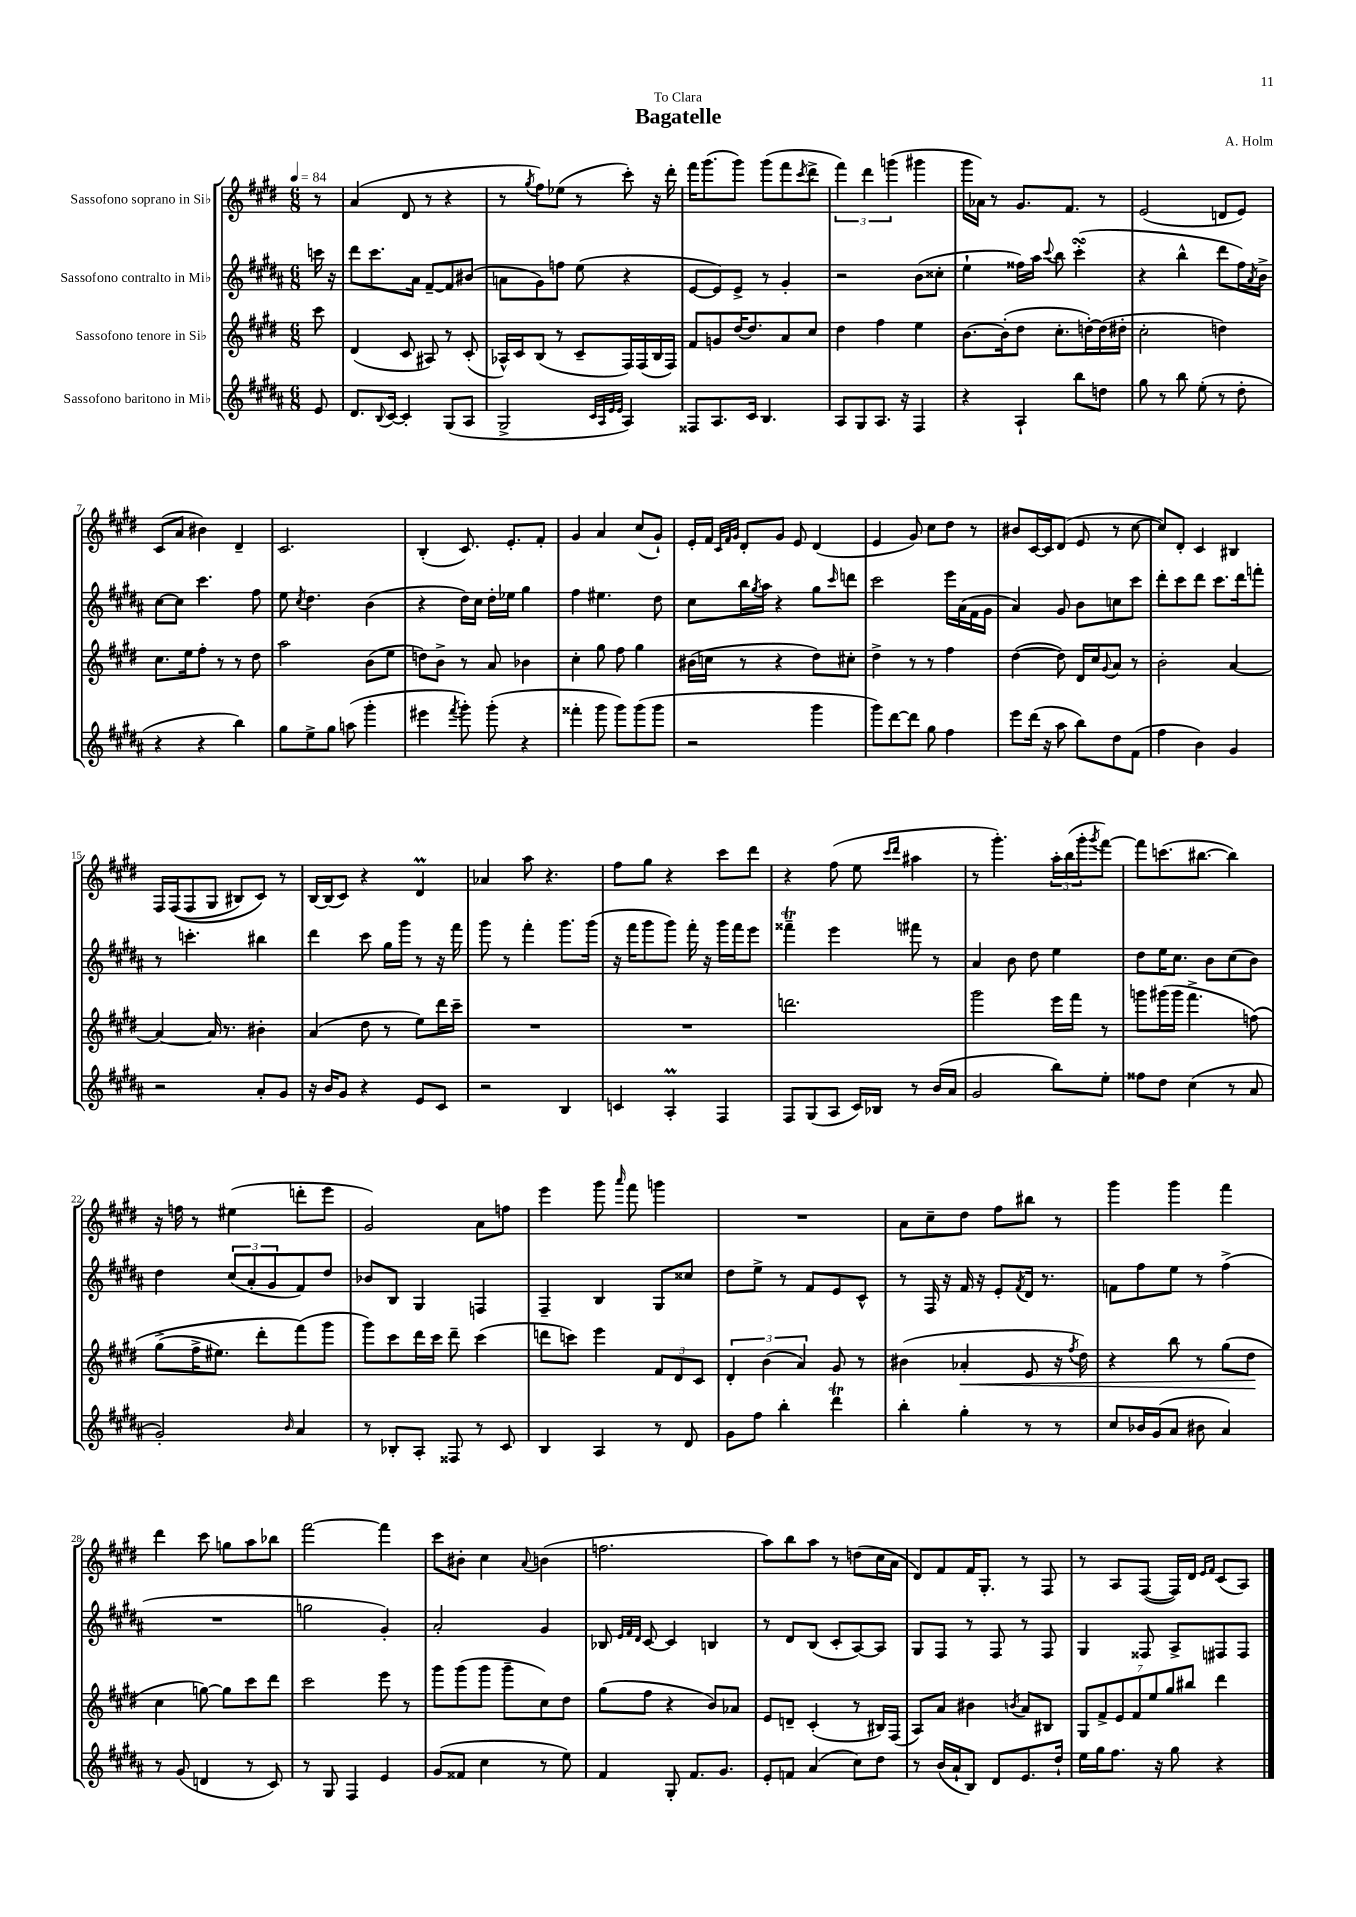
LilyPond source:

\header { title = "Bagatelle" composer = "A. Holm" dedication = "To Clara" }
<<
\new StaffGroup <<
\new Staff = "s0" \with { instrumentName = "Sassofono soprano in Sib" } {
    \clef treble \key e \major \numericTimeSignature \time 6/8 \partial 8 \tempo 4 = 84
    r8 |
    a'4( dis'8 r8 r4 |
    r8 \acciaccatura { gis''8 } fis''8) ees''8( r8 cis'''8-.) r16 dis'''16-. |
    fis'''16 gis'''8.( gis'''8) gis'''8( fis'''8 \acciaccatura { cis'''8 } dis'''8-> |
    \tuplet 3/2 { fis'''4) dis'''4 g'''4( } gis'''4 |
    gis'''16 aes'16) r8 gis'8. fis'8. r8 |
    e'2( d'8 e'8) |
    cis'8( a'8 bis'4) dis'4-- |
    cis'2. |
    b4-.( cis'8.) e'8.-. fis'8-. |
    gis'4 a'4 cis''8( gis'8-!) |
    e'16-. fis'16 \grace { cis'32 fis'32 gis'32 } dis'8-. gis'8 e'8 dis'4( |
    e'4 gis'8) cis''8 dis''8 r8 |
    bis'8 cis'16~ cis'16 dis'8( e'8 r8 cis''8~ |
    cis''8) dis'8-. cis'4 bis4 |
    fis16 fis16(\( fis8 gis8 bis8) cis'8\) r8 |
    b16~ b16( cis'8) r4 dis'4\prall |
    aes'4 a''8 r4. |
    fis''8 gis''8 r4 cis'''8 dis'''8 |
    r4 fis''8( e''8 \grace { cis'''16 dis'''16 } ais''4 |
    r8 gis'''4.-.) \tuplet 3/2 { a''16-. b''16( gis'''16-. } \acciaccatura { gis'''8 } fis'''8~) |
    fis'''8 c'''8.( bis''8.~ bis''4) |
    r16 f''16 r8 eis''4( d'''8-. e'''8 |
    gis'2) a'8 f''8 |
    e'''4 gis'''8 \grace { a'''16 } fis'''8 g'''4 |
    R2. |
    a'8 cis''8-- dis''8 fis''8 bis''8 r8 |
    gis'''4 gis'''4 fis'''4 |
    dis'''4 cis'''8 g''8 a''8 bes''8 |
    fis'''2~ fis'''4 |
    cis'''8 bis'8-. cis''4 \appoggiatura { a'8 } b'4( |
    f''2. |
    a''8) b''8 a''8 r8 d''8( cis''16 a'16 |
    dis'8) fis'8 fis'16 gis8.-. r8 fis8 |
    r8 a8 fis8~( fis16) dis'16 \grace { e'16 fis'16 } cis'8( a8) \bar "|." |
}
\new Staff = "s1" \with { instrumentName = "Sassofono contralto in Mib" } {
    \clef treble \key b \major \numericTimeSignature \time 6/8 \partial 8
    c'''16 r16 |
    dis'''8 cis'''8. ais'16 fis'8~-- fis'8 bis'8( |
    a'8 gis'8) f''8 e''8( r4 |
    e'8~ e'8) e'8-> r8 gis'4-. |
    r2 b'8( cisis''8-. |
    e''4-! fisis''16) ais''16 \appoggiatura { cis'''8 } b''8 cis'''4-.\turn( |
    r4 b''4-^ dis'''8 fis''16) \acciaccatura { ais'8 } b'16-> |
    cis''8~ cis''8 cis'''4. fis''8 |
    e''8 \acciaccatura { cis''8 } dis''4. b'4( |
    r4 dis''16) cis''16 dis''16-. ees''16 gis''4 |
    fis''4 eis''4. dis''8 |
    cis''8 b''16 \acciaccatura { gis''8 } ais''16 r4 gis''8 \grace { cis'''16 } d'''8 |
    cis'''2 e'''16 ais'16( fis'16 gis'16 |
    ais'4) gis'8 b'8 c''8 cis'''8 |
    dis'''8-. cis'''8 dis'''8 cis'''8. dis'''16 f'''8-. |
    r8 c'''4.-. bis''4 |
    dis'''4 cis'''8 gis''16 gis'''16 r8 r16 fis'''16 |
    gis'''8 r8 fis'''4-. gis'''8. gis'''16( |
    r16 fis'''16 gis'''8 gis'''8) fis'''16-. r16 gis'''16 fis'''16 e'''8 |
    fisis'''4--\trill e'''4 fis'''8 r8 |
    ais'4 b'8 dis''8 e''4 |
    dis''8 e''16 cis''8. b'8 cis''8( b'8) |
    dis''4 \tuplet 3/2 { cis''8( ais'8-. gis'8 } fis'8) dis''8 |
    bes'8 b8 gis4 f4 |
    fis4-- b4 gis8 cisis''8 |
    dis''8 e''8-> r8 fis'8 e'8 cis'8-^ |
    r8 fis16 r16 fis'16 r16 e'8-. \acciaccatura { fis'8 } dis'16 r8. |
    f'8 fis''8 e''8 r8 fis''4->( |
    R2. |
    g''2 gis'4-.) |
    ais'2-. gis'4 |
    bes8 \grace { e'32 fis'32 dis'32 } cis'8~ cis'4 b4 |
    r8 dis'8 b8( cis'8-. ais8~) ais8 |
    gis8 fis8 r8 fis8 r8 fis8 |
    gis4 fisis8 ais8-> fis8 fis8 \bar "|." |
}
\new Staff = "s2" \with { instrumentName = "Sassofono tenore in Sib" } {
    \clef treble \key e \major \numericTimeSignature \time 6/8 \partial 8
    cis'''8 |
    dis'4( cis'8 ais8) r8 cis'8-.( |
    aes16-^) cis'16 b8( r8 cis'8-- fis16) fis16( b16 fis16) |
    fis'8 g'8 dis''16~ dis''8. a'8 cis''8 |
    dis''4 fis''4 e''4 |
    b'8.~ b'16-.( dis''8 cis''8.-. d''16~-.) d''16( dis''16-. |
    cis''2-. d''4) |
    cis''8. e''16 fis''8-. r8 r8 dis''8 |
    a''2 b'8( e''8 |
    d''8) b'8-> r8 a'8 bes'4 |
    cis''4-. gis''8 fis''8 gis''4 |
    bis'16( c''16 r8 r4 dis''8) cis''8-. |
    dis''4-> r8 r8 fis''4 |
    dis''4~( dis''8) dis'16 cis''16 \appoggiatura { gis'8 } a'8 r8 |
    b'2-. a'4~ |
    a'4~ a'16 r8. bis'4-. |
    a'4( dis''8 r8 e''8) dis'''16 cis'''16-- |
    R2. |
    R2. |
    d'''2. |
    gis'''2 e'''16 fis'''16 r8 |
    g'''8 gis'''16( gis'''16 fis'''4.-> f''8)\( |
    gis''8->( fis''16-> eis''8.) dis'''8-. fis'''8(\) gis'''8 |
    gis'''8) cis'''8 dis'''16 cis'''16 dis'''8-- cis'''4( |
    d'''8 c'''8) e'''4 \tuplet 3/2 { fis'8 dis'8 cis'8 } |
    \tuplet 3/2 { dis'4-. b'4( a'4) } gis'8 r8 |
    bis'4( aes'4-.\< e'8 r16 \acciaccatura { fis''8 } dis''16) |
    r4 b''8 r8 gis''8( dis''8\! |
    cis''4 g''8~) g''8 cis'''8 dis'''8 |
    cis'''2 e'''8 r8 |
    gis'''8 gis'''8( gis'''8 gis'''8-- cis''8) dis''8 |
    gis''8( fis''8 r4 b'8) aes'8 |
    e'8 d'8-- cis'4-.( r8 bis16) fis16( |
    a8) a'8 bis'4 \acciaccatura { b'8 } a'8 bis8 |
    \tuplet 7/4 { gis8 fis'8-> e'8 fis'8 e''8 gis''8 bis''8 } dis'''4 \bar "|." |
}
\new Staff = "s3" \with { instrumentName = "Sassofono baritono in Mib" } {
    \clef treble \key b \major \numericTimeSignature \time 6/8 \partial 8
    e'8 |
    dis'8. \appoggiatura { b8 } cis'16~ cis'4-. gis8( ais8 |
    gis2-> \grace { cis'32 ais32 e'32 e'32 } ais4) |
    fisis8 ais8. cis'16 b4. |
    ais8 gis8 ais8. r16 fis4 |
    r4 ais4-! b''8 d''8 |
    gis''8 r8 b''8 e''8-.( r8 dis''8-. |
    r4 r4 b''4) |
    gis''8 e''8-> gis''8 a''8( gis'''4-. |
    eis'''4 \acciaccatura { fis'''8 } gis'''8-.) gis'''8-.( r4 |
    fisis'''4-. gis'''8 gis'''8) gis'''8( gis'''8 |
    r2 gis'''4 |
    gis'''8) dis'''8~ dis'''8 gis''8 fis''4 |
    e'''8 dis'''16( r16 ais''8 b''8) dis''8 fis'8( |
    fis''4 b'4) gis'4 |
    r2 ais'8-. gis'8 |
    r16 b'16 gis'8 r4 e'8 cis'8 |
    r2 b4 |
    c'4 ais4-.\prall fis4 |
    fis8 gis8( ais8 cis'16) bes16 r8 b'16( ais'16 |
    gis'2 b''8) e''8-. |
    fisis''8 dis''8 cis''4( r8 ais'8 |
    gis'2-.) \grace { b'16 } ais'4 |
    r8 bes8-. ais8-. fisis8 r8 cis'8 |
    b4 ais4 r8 dis'8 |
    gis'8 fis''8 b''4-. dis'''4\trill |
    b''4-. gis''4-. r8 r8 |
    cis''8 bes'16 gis'16( ais'8 bis'8 ais'4) |
    r8 gis'8( d'4 r8 cis'8) |
    r8 gis8 fis4 e'4 |
    gis'8( fisis'8 cis''4 r8 e''8) |
    fis'4 gis8-. fis'8. gis'8. |
    e'8-. f'8 ais'4( cis''8) dis''8 |
    r8 b'16( ais'16-! b8) dis'8 e'8. dis''16-! |
    e''16 gis''16 fis''8. r16 gis''8 r4 \bar "|." |
}
>>
>>
